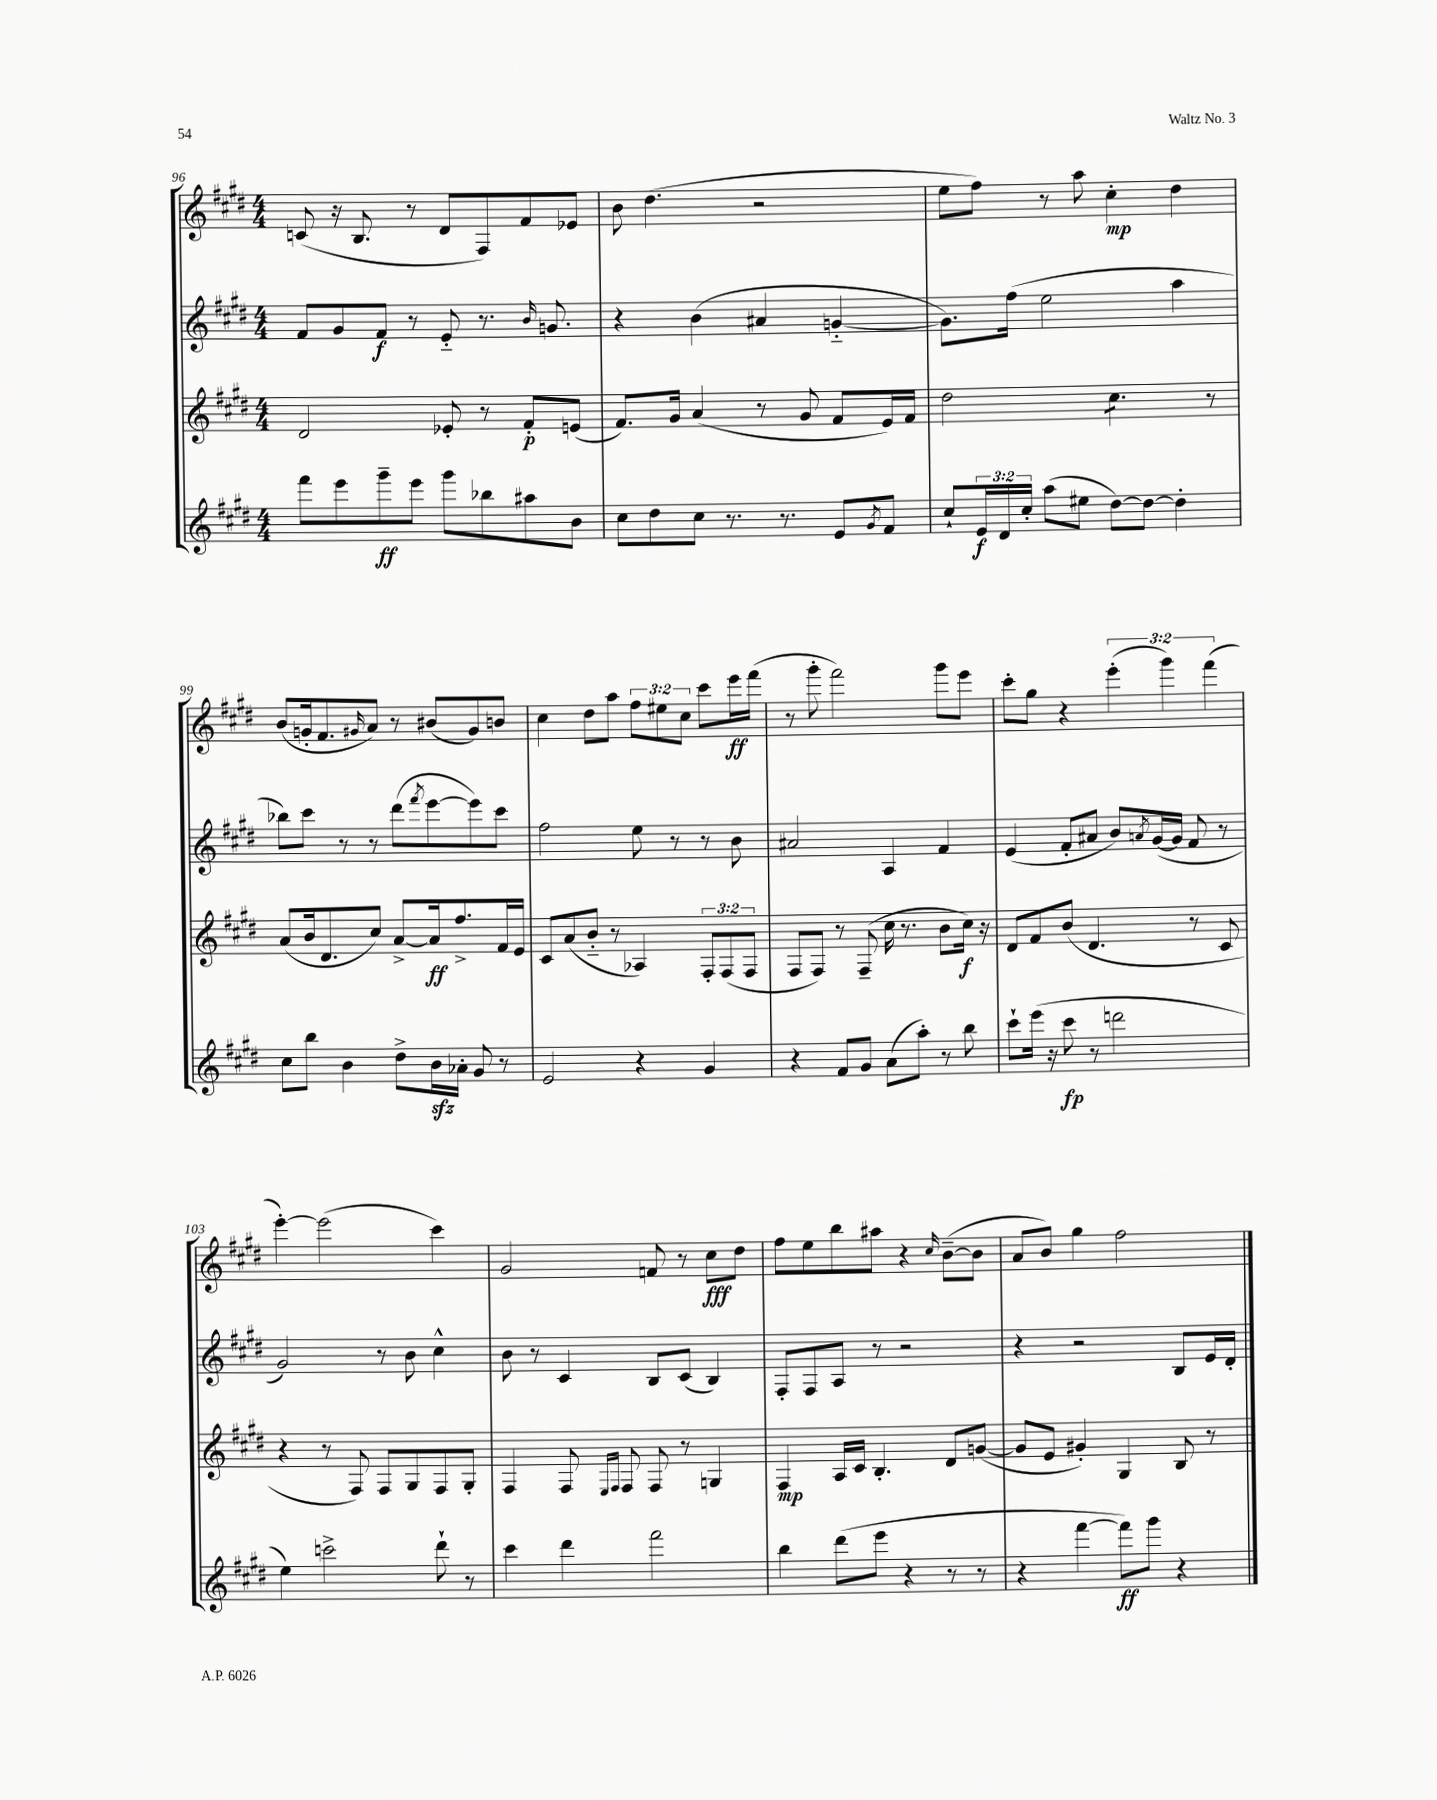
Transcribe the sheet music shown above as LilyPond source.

<<
\new StaffGroup <<
\new Staff = "s0" {
    \clef treble \key e \major \numericTimeSignature \time 4/4 \override Staff.TupletNumber.text = #tuplet-number::calc-fraction-text
    c'8( r16 b8. r8 dis'8 fis8) fis'8 ees'8 |
    b'8 dis''4.( r2 |
    e''8 fis''8) r8 a''8 cis''4-.\mp dis''4 |
    b'8( g'16-. fis'8. \grace { gis'16 } a'8) r8 bis'8( gis'8) b'8 |
    cis''4 dis''8 a''8 \tuplet 3/2 { fis''8 eis''8 cis''8 } cis'''8 e'''16\ff fis'''16( |
    r8 gis'''8-. fis'''2) gis'''8 e'''8 |
    cis'''8-. gis''8 r4 \tuplet 3/2 { e'''4-.( gis'''4) fis'''4( } |
    e'''4~-.) e'''2( cis'''4) |
    gis'2 f'8 r8 cis''8\fff dis''8 |
    fis''8 e''8 b''8 ais''8 r4 \grace { cis''16 } b'8~--( b'8 |
    a'8 b'8) gis''4 fis''2 \bar "|." |
}
\new Staff = "s1" {
    \clef treble \key e \major \numericTimeSignature \time 4/4
    fis'8 gis'8 fis'8\f r8 e'8-_ r8. \grace { b'16 } g'8. |
    r4 b'4( ais'4 g'4~-_ |
    g'8.) fis''16( e''2 a''4 |
    bes''8) cis'''8 r8 r8 dis'''8( \acciaccatura { fis'''8 } e'''8~ e'''8) cis'''8 |
    fis''2 e''8 r8 r8 b'8 |
    ais'2 a4 fis'4 |
    e'4( fis'8-. ais'8 b'8) \acciaccatura { a'8 } gis'16~( gis'16 fis'8 r8 |
    gis'2) r8 b'8 cis''4-^ |
    b'8 r8 cis'4 b8 cis'8( b4) |
    fis8-. fis8 a8 r8 r2 |
    r4 r2 b8 e'16 dis'16-. \bar "|." |
}
\new Staff = "s2" {
    \clef treble \key e \major \numericTimeSignature \time 4/4 \override Staff.TupletNumber.text = #tuplet-number::calc-fraction-text
    dis'2 ees'8-. r8 fis'8-.\p e'8( |
    fis'8.) gis'16 a'4( r8 gis'8 fis'8 e'16) fis'16 |
    dis''2 cis''4.:8 r8 |
    a'8( b'16 dis'8. cis''8) a'8~-> a'16\ff fis''8.-> fis'16 e'16 |
    cis'8 a'8( b'8-_ r8 aes4) \tuplet 3/2 { fis8-. fis8( fis8 } |
    fis8 fis8) r8 fis8--( cis''16 r8. b'8 cis''16\f) r16 |
    dis'8 fis'8 b'8( dis'4. r8 cis'8 |
    r4 r8 fis8) fis8 gis8 fis8 gis8-. |
    fis4 fis8 \grace { e16 fis16 } fis8 fis8 r8 g4 |
    fis4\mp a16 cis'16 b4.-. dis'8 g'8~( |
    g'8 e'8 gis'4-.) gis4 b8 r8 \bar "|." |
}
\new Staff = "s3" {
    \clef treble \key e \major \numericTimeSignature \time 4/4 \override Staff.TupletNumber.text = #tuplet-number::calc-fraction-text
    fis'''8 e'''8 gis'''8--\ff e'''8 gis'''8 bes''8 ais''8 b'8 |
    cis''8 dis''8 cis''8 r8. r8. e'8 \acciaccatura { gis'8 } fis'8 |
    cis''8-! \tuplet 3/2 { e'16\f dis'16 cis''16-. } a''8( eis''8 dis''8~) dis''8~ dis''4-. |
    cis''8 b''8 b'4 dis''8-> b'16\sfz aes'16-. gis'8 r8 |
    e'2 r4 gis'4 |
    r4 fis'8 gis'8 a'8( a''8-.) r8 b''8 |
    cis'''8-! e'''16( r16 cis'''8\fp r8 d'''2 |
    e''4) c'''2-> dis'''8-! r8 |
    cis'''4 dis'''4 fis'''2 |
    b''4 dis'''8( e'''8 r4 r8 r8 |
    r4 fis'''4~ fis'''8\ff) gis'''8 r4 \bar "|." |
}
>>
>>
\layout { \context { \Score currentBarNumber = #96 } }
